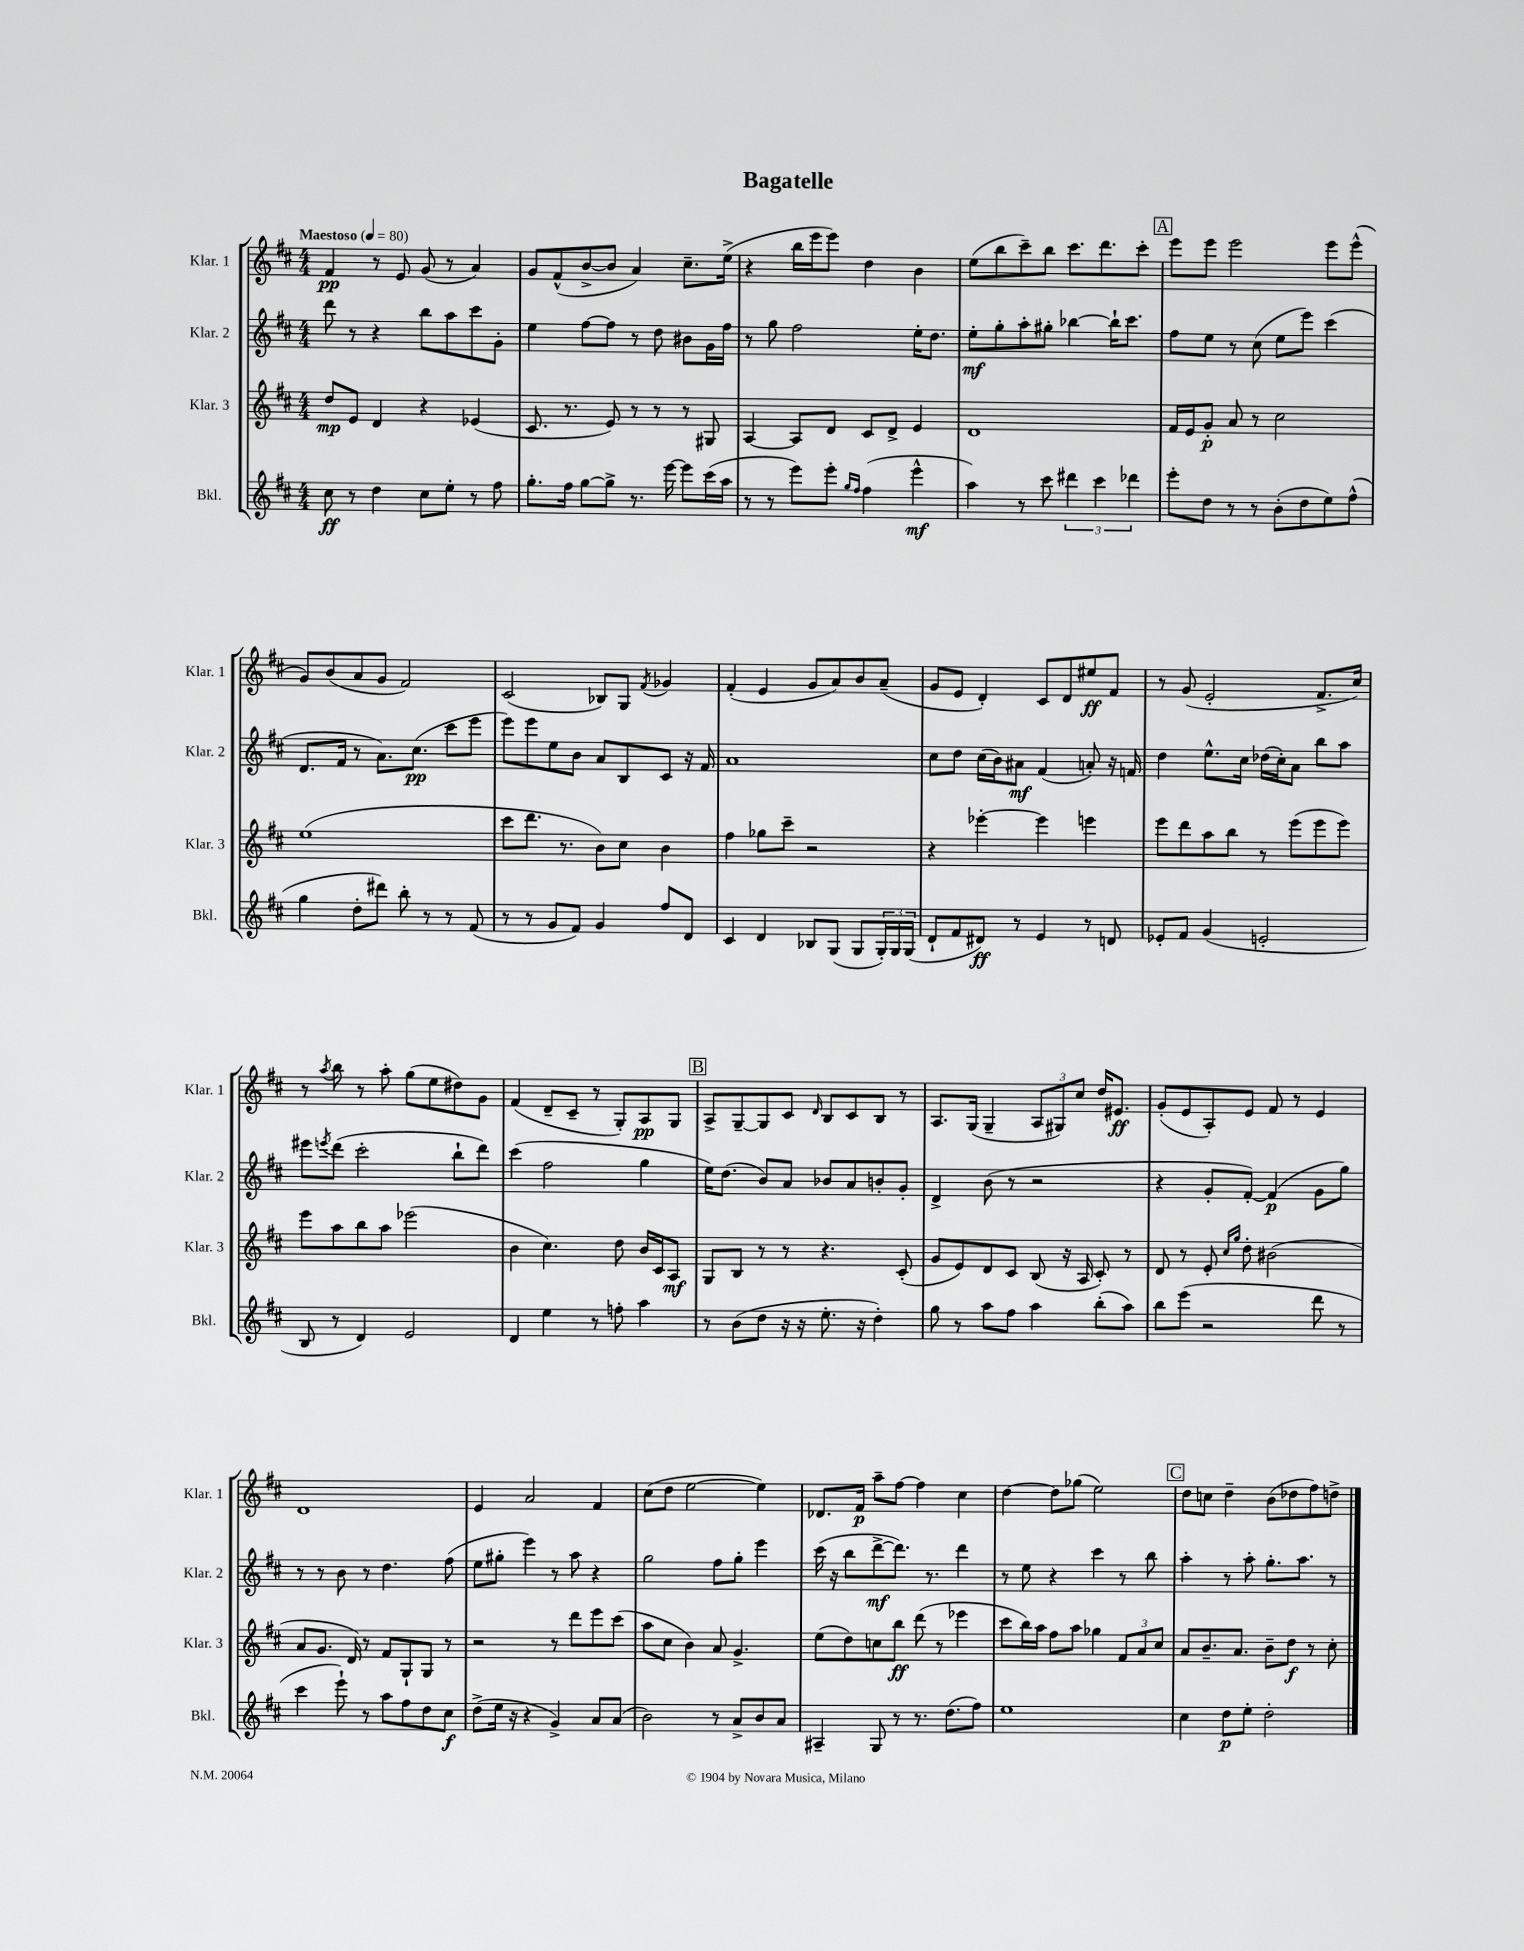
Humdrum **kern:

**kern	**kern	**kern	**kern
*staff4	*staff3	*staff2	*staff1
*clefG2	*clefG2	*clefG2	*clefG2
*k[f#c#]	*k[f#c#]	*k[f#c#]	*k[f#c#]
*M4/4	*M4/4	*M4/4	*M4/4
*MM80	*MM80	*MM80	*MM80
8cc#\	8dd/L	8ddd\	4f#/
8r	8e/J	8r	.
4dd\	4d/	4r	8r
.	.	.	8e/
8cc#\L	4r	8bb\L	(8g/
8ee'\J	.	8aa\	8r
8r	(4e-/	8ccc#\	4a/)
8ff#\	.	8g'\J	.
=	=	=	=
8.gg'\L	8.c#/	4ee\	8g/L
.	.	.	(8f#^^/
16ff#\Jk	8.r	.	.
[8gg\L	.	[8ff#\L	[8b^/
8gg^\]J	8e/)	8ff#\]J	8b/]J
8.r	8r	8r	4a/)
.	8r	8dd\	.
[16eee\	.	.	.
8eee\]L	8r	8b#\L	8.cc#~\L
(16ccc#\L	8G#/	16g\L	.
16aa\JJ	.	16ff#\JJ	(16ee^\Jk
=	=	=	=
8r	[4A/	8r	4r
8r	.	8gg\	.
8eee\L)	8A/]L	2ff#\	16bb\LL
.	.	.	16eee\J
8eee'\J	8d/J	.	8eee\J)
16qqgg/LL	.	.	.
16qqff#/JJ	.	.	.
(4ff#\	8c#/L	.	4dd\
.	8d^/J	.	.
4eee^^\	4e/	16ee'\LK	4b\
.	.	8.dd\J	.
=	=	=	=
4aa\)	1d	8ee'\L	(8ee\L
.	.	8gg'\	8bb\
8r	.	8aa'\	8ccc#~\)
8ccc#\	.	8gg#'\J	8bb\J
6ddd#\	.	[4bb-\	8.ccc#\L
6ccc#\	.	.	.
.	.	.	8.ddd\
.	.	16bb-`\]LK	.
.	.	8.ccc#\J	.
6ddd-\	.	.	.
.	.	.	8ccc#'\J
=	=	=	=
8eee'\L	16f#/LL	8ff#\L	8eee\L
.	16e/J	.	.
8dd\J	8g'/J	8ee\J	8eee\J
8r	8a/	8r	2eee\
8r	8r	(8cc#\	.
(8b'\L	2cc#\	8ee\L	.
8dd\	.	8eee\J)	.
8ee\)	.	(4ccc#\	8eee\L
(8ff#^^\J	.	.	(8eee^^\J
=	=	=	=
4gg\	(1ee	8.d/L	8g/L)
.	.	.	(8b/
.	.	16f#/Jk	.
8dd'\L	.	8r	8a/
8ddd#\J)	.	8.a\L)	8g/J
8bb'\	.	.	2f#/)
.	.	(8.cc#\J	.
8r	.	.	.
8r	.	8ccc#\L	.
(8f#/	.	8eee\J	.
=	=	=	=
8r	8ccc#\L	8eee\L)	(2c#/
8r	8.ddd\J	8eee\	.
8g/L	.	8ee\	.
.	8.r	.	.
8f#/J)	.	8b\J	.
4g/	8b\L)	8a/L	8B-/L)
.	8cc#\J	8B/	8G/J
.	.	.	8qf#/
8ff#/L	4b\	8c#/J	4g-/
8d/J	.	16r	.
.	.	16f#/	.
=	=	=	=
4c#/	4ff#\	1a	(4f#'/
4d/	8gg-\L	.	4e/
.	8ccc#~\J	.	.
8B-/L	2r	.	8g/L
(8G/J	.	.	8a/)
8G/L	.	.	8b/
24G'/L)	.	.	(8a~/J
24G/	.	.	.
(24G/JJ	.	.	.
=	=	=	=
8d`/L	4r	8cc#\L	8g/L
8f#/	.	8dd\J	8e/J
8d#/J)	[4eee-'\	(16cc#\LL	4d'/)
.	.	16b\J)	.
8r	.	8a#\J	.
4e/	4eee-\]	(4f#/	8c#/L
.	.	.	8d/
8r	4eee\	8a'/)	8ee#/
8d/	.	16r	8f#/J
.	.	16f/	.
=	=	=	=
8e-'/L	8eee\L	4dd\	8r
8f#/J	8ddd\	.	(8g/
(4g/	8aa\	8.ee^^\L	2e'/
.	8bb\J	.	.
.	.	16cc#\Jk	.
2e'/	8r	(16dd-\LL	.
.	.	16cc#'\J)	.
.	(8eee\L	8a\J	.
.	8eee\	8bb\L	8.f#^/L
.	8eee\J)	8aa\J	.
.	.	.	16cc#/Jk)
=	=	=	=
8B/	8eee\L	8eee#\L	8r
.	.	8qeee/	8qaa/
8r	8aa\	(8ddd\J	8bb\
4d/)	8bb\	2ccc#'\	8r
.	8aa\J	.	8aa'\
2e/	(2eee-\	.	(8gg\L
.	.	.	8ee\
.	.	8bb`\L	8dd#\)
.	.	8ddd\J)	8g\J
=	=	=	=
4d/	4b\	(4ccc#\	(4f#/
4ee\	4.cc#\)	2ff#\	8d~/L
.	.	.	8c#~/J
8r	.	.	8r
8ff'\	8dd\	.	8G'/L)
4aa\	16b/LL	4gg\	8A/
.	16c#/J	.	.
.	8A/J	.	8G/J
=	=	=	=
8r	8G/L	16ee\LK)	8A^/L
.	.	(8.dd\J	.
(8b\L	8B/J	.	[8G~/
8dd\J	8r	8b/L)	8G/]
16r	8r	8a/J	8c#/J
16r	.	.	.
.	.	.	16qqd/
8.ee'\	4.r	8b-/L	8B/L
.	.	8a/	8c#/
16r	.	.	.
4dd'\)	.	8b'/	8B/J
.	(8c#'/	8g'/J	8r
=	=	=	=
8gg\	8g/L	4d^/	8.A/L
8r	8e/)	.	.
.	.	.	(16G/Jk
8aa\L	8d/	(8b\	4G~/
8ff#\J	8c#/J	8r	.
4aa\	(8B/	2r	12A/L
.	.	.	12G#/)
.	16r	.	.
.	.	.	12cc#/J
.	16A/	.	.
(8bb'\L	8c#'/)	.	16dd/LK
.	.	.	8.e#/J
8aa\J)	8r	.	.
=	=	=	=
8bb\L	8d/	4r	(8g'/L
(8eee\J	8r	.	8e/
2r	8e'/	8g'/L	8A'/)
.	16qqcc#/LL	.	.
.	16qqgg/JJ	.	.
.	8dd'\	[8f#'/J)	8e/J
.	(2b#\	(4f#/]	8f#/
.	.	.	8r
8ddd\	.	8g\L	4e/
8r	.	8gg\J)	.
=	=	=	=
4ccc#\	8a/L	8r	1d
.	8.g/J	8r	.
8eee`\)	.	8b\	.
.	16d/)	.	.
8r	8r	8r	.
8aa\L	8f#/L	4.dd\	.
8ff#\	8G`/	.	.
8dd\	8G/J	.	.
8cc#\J	8r	(8ff#\	.
=	=	=	=
(8dd^\L	2r	8ee\L	4e/
16ee\Jk	.	8gg#'\J	.
16r	.	.	.
4r	.	4eee\)	2a/
4g^/)	8r	8r	.
.	8ddd\L	8aa\	.
8a/L	8eee\	4r	4f#/
(8a/J	(8ccc#\J	.	.
=	=	=	=
2b\)	8aa\L	2gg\	(8cc#\L
.	8cc#\J	.	8dd\J
.	4b\)	.	[2ee\
8r	8a/	8ff#\L	.
8a^/L	4.g^/	8gg'\J	.
8b/	.	4eee\	4ee\])
8a/J	.	.	.
=	=	=	=
4A#~/	(8ee\L	(16ccc#\	8.d-/L
.	.	16r	.
.	8dd\)	8bb\L	.
.	.	.	16f#/Jk
8G/	8cc\	[8ddd^\	8aa~\L
8r	8bb\J	8.ddd\]J)	[8ff#\J
8.r	(8ddd\	.	4ff#\]
.	.	8.r	.
.	8r	.	.
(8.dd\L	.	.	.
.	4eee-\	4ddd\	4cc#\
8ff#\J)	.	.	.
=	=	=	=
1ee	8ccc#\L	8r	[4dd\
.	16bb\L)	8ee\	.
.	16aa\JJ	.	.
.	8ff#\L	4r	8dd\]L
.	8aa\J	.	(8gg-\J
.	4gg-\	4ccc#\	2ee\)
.	12f#/L	8r	.
.	12a/	.	.
.	.	8bb\	.
.	12cc#/J	.	.
=	=	=	=
4cc#\	8a/L	4aa'\	8dd\L
.	8.b~/	.	8cc\J
8dd\L	.	8r	4dd~\
.	8.a/J	.	.
8ee'\J	.	8aa'\	.
2dd'\	8b~\L	8.gg'\L	(8b\L
.	8dd\J	.	8dd-\
.	.	8.aa\J	.
.	8r	.	8ff#\)
.	8cc#'\	8r	8dd^\J
==	==	==	==
*-	*-	*-	*-
